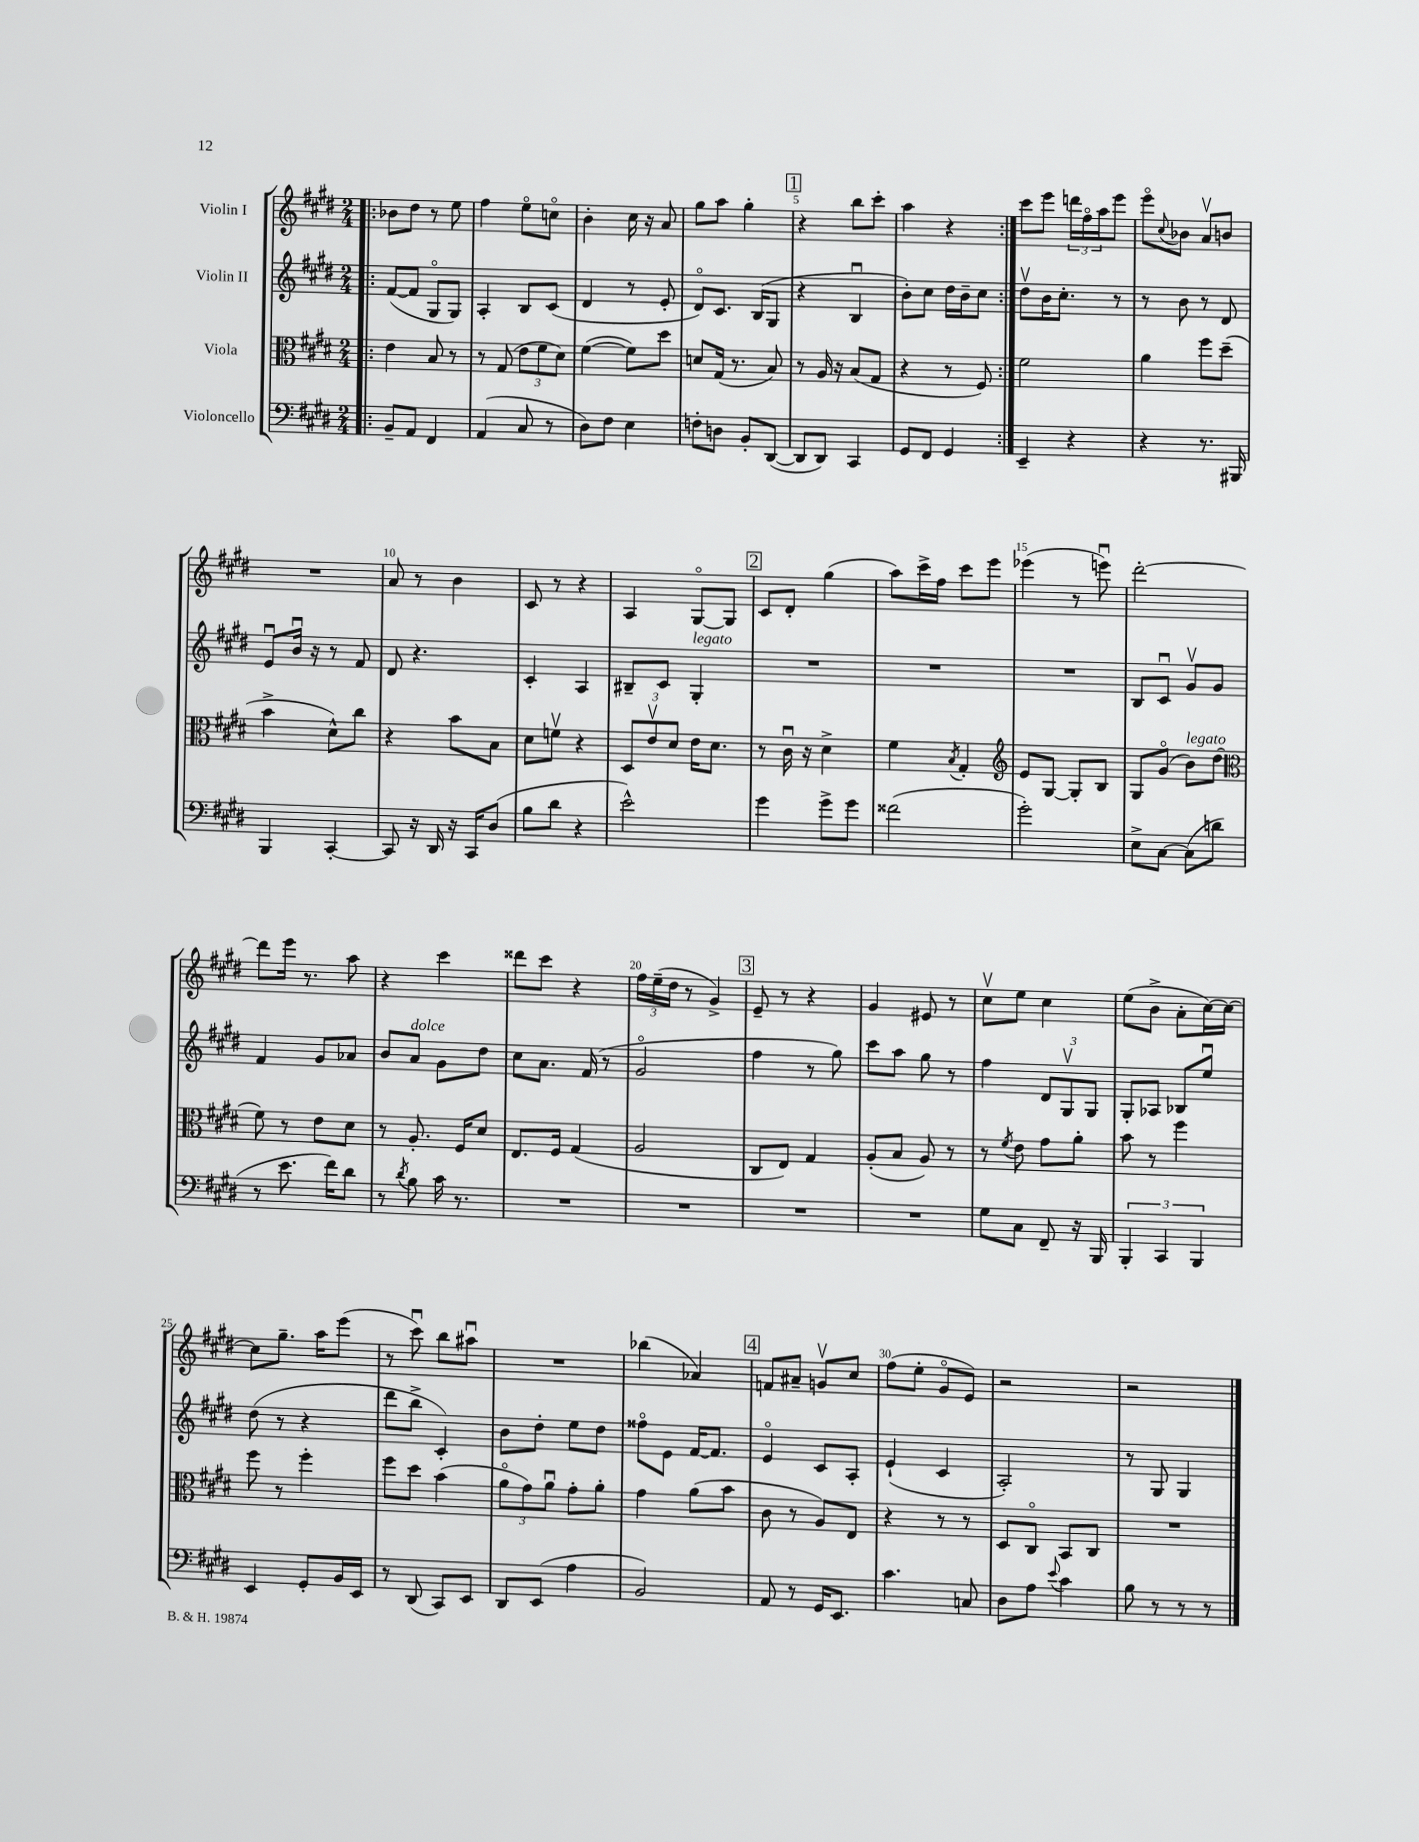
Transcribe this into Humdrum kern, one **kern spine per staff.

**kern	**kern	**kern	**kern
*part4	*part3	*part2	*part1
*staff4	*staff3	*staff2	*staff1
*I"Violoncello	*I"Viola	*I"Violin II	*I"Violin I
*clefF4	*clefC3	*clefG2	*clefG2
*k[f#c#g#d#]	*k[f#c#g#d#]	*k[f#c#g#d#]	*k[f#c#g#d#]
*M2/4	*M2/4	*M2/4	*M2/4
=1!|:	=1!|:	=1!|:	=1!|:
8BB~/L	4e\	([8f#/L	8b-X\L
8AA/J	.	8f#/J]	8dd#\J
4FF#/	8B/	8G#/L	8r
.	8r	8G#/J)	8ee\
=2	=2	=2	=2
(4AA/	8r	4A'/	4ff#\
.	(8G#/	.	.
8C#/	12e\L	8B/L	8ee\L
.	12f#\	.	.
8r	.	(8c#/J	8ccn\J
.	12d#\J)	.	.
=3	=3	=3	=3
8D#\L)	([4f#\	4d#/	4b'\
8F#\J	.	.	.
4E\	8f#\L])	8r	16cc#\
.	.	.	16r
.	8dd#\J	8e'/	8a/
=4	=4	=4	=4
8Fn'\L	8dn/L	8d#/L)	8gg#\L
8Dn\J	(16G#/Jk	8.c#/J	8aa\J
.	8.r	.	.
8BB'/L	.	.	4gg#'\
.	.	(16B/KL	.
([8DD#/J	8B/)	8G#/J	.
!!LO:REH:place=s1:t=1
=5	=5	=5	=5
8DD#/L]	8r	4r	4r
8DD#/J)	16A/	.	.
.	16r	.	.
4CC#/	(8B/L	4Bu/	8bb\L
.	8G#/J	.	8ccc#'\J
=6	=6	=6	=6
8GG#/L	4r	8b'\L)	4aa\
8FF#/J	.	8cc#\J	.
4GG#/	8r	16dd#\LL	4r
.	.	16b~\J	.
.	8F#/)	8cc#\J	.
=7:|!	=7:|!	=7:|!	=7:|!
4EE~/	2f#\	8dd#v\L	8ccc#\L
.	.	16b\K	8eee\J
.	.	8.cc#'\J	.
4r	.	.	24dddn\LL
.	.	.	24ff#\
.	.	.	24aa\J
.	.	8r	8eee\J
=8	=8	=8	=8
4r	4a\	8r	8eee\L
.	.	.	8qqcc#/
.	.	8b\	8b-X\J
8.r	8ff#\L	8r	8av/L
.	(8dd#~\J	8d#/	8bn/J
16BBB#X/	.	.	.
!!LO:LB:g=z
=9	=9	=9	=9
4BBB/	4b^\	8eu/L	2r
.	.	16bu/Jk	.
.	.	16r	.
[4CC#'/	8d#^^\L)	8r	.
.	8cc#\J	8f#/	.
=10	=10	=10	=10
8CC#/]	4r	8d#/	8a/
16r	.	4.r	8r
16DD#/	.	.	.
16r	8b\L	.	4b\
16CC#/KL	.	.	.
(8D#/J	8B\J	.	.
=11	=11	=11	=11
8B\L	8d#\L	4c#'/	8c#/
8d#\J	8fnv\J	.	8r
4r	4r	4A/	4r
=12	=12	=12	=12
2e^^\)	12D#/L	8B#X~/L	4A/
.	12ev/	.	.
.	.	8c#/J	.
.	12d#/J	.	.
!	!	!LO:TX:a:i:t=legato	!
.	16e\KL	4G#'/	[8G#/L
.	8.d#\J	.	.
.	.	.	8G#/J]
!!LO:REH:place=s1:t=2
=13	=13	=13	=13
4g#\	8r	2r	8c#/L
.	16c#u\	.	8d#'/J
.	16r	.	.
8g#^\L	4d#^\	.	(4gg#\
8g#\J	.	.	.
=14	=14	=14	=14
(2f##X\	4f#\	2r	8aa\L)
.	.	.	16ccc#^\L
.	.	.	16ff#\JJ
.	8qB/	.	.
.	4G#'/	.	8ccc#\L
.	.	.	8eee\J
=15	=15	=15	=15
*	*clefG2	*	*
2g#'\)	8e/L	2r	(4eee-X\
.	[8G#/J	.	.
.	8G#'/L]	.	8r
.	8B/J	.	8eeenu\)
=16	=16	=16	=16
8E^\L	8G#/L	8B/L	[2ddd#'\
[8C#\J	(8g#/J	8c#u/J	.
!	!LO:TX:a:i:t=legato	!	!
(8C#\L]	8b\L)	8g#v/L	.
8dn\J	(8dd#\J	8g#/J	.
!!LO:LB:g=z
=17	=17	=17	=17
*	*clefC3	*	*
8r	8f#\)	4f#/	8ddd#\L]
8.e\	8r	.	16eee\Jk
.	.	.	8.r
.	8e\L	8g#/L	.
16f#\KL)	.	.	.
8d#\J	8d#\J	8a-X/J	8aa\
=18	=18	=18	=18
8r	8r	8b/L	4r
8qd#/	.	.	.
!	!	!LO:TX:a:i:t=dolce	!
8B\	8.A'/	8a/J	.
16c#\	.	8g#\L	4ccc#\
8.r	16F#/KL	.	.
.	8d#/J	8dd#\J	.
=19	=19	=19	=19
2r	8.E/L	8cc#\L	8ddd##X\L
.	.	8.a\J	8ccc#\J
.	16F#/Jk	.	.
.	(4G#/	.	4r
.	.	(16f#/	.
.	.	8r	.
=20	=20	=20	=20
2r	2A/	2g#/	24ff#\LL
.	.	.	(24ee~\
.	.	.	24dd#\JJ
.	.	.	8r
.	.	.	4g#^/)
!!LO:REH:place=s1:t=3
=21	=21	=21	=21
2r	8C#/L	4ff#\	8e~/
.	8E/J)	.	8r
.	4G#/	8r	4r
.	.	8gg#\)	.
=22	=22	=22	=22
2r	(8A'/L	8ccc#\L	4g#/
.	8B/J	8aa\J	.
.	8A/)	8gg#\	8e#X/
.	8r	8r	8r
=23	=23	=23	=23
8G#\L	8r	4ff#\	8cc#v\L
.	8qf#/	.	.
8C#\J	8e\	.	8ee\J
8FF#~/	8g#\L	12d#/L	4cc#\
.	.	12G#v/	.
16r	8a'\J	.	.
.	.	12G#/J	.
16BBB/	.	.	.
=24	=24	=24	=24
6BBB'/	8b\	8G#'/L	(8ee\L
.	8r	8A-X/J	8b^\J
6CC#/	.	.	.
.	4ff#\	8B-X/L	8a'\L
6BBB/	.	.	.
.	.	8eeu/J	[16cc#\L)
.	.	.	16cc#\JJ_
!!LO:LB:g=z
=25	=25	=25	=25
4EE/	8ff#\	(8dd#\	8cc#\L]
.	8r	8r	8.gg#~\J
8GG#'/L	4ff#'\	4r	.
.	.	.	16aa\KL
16BB/L	.	.	(8eee\J
16EE/JJ	.	.	.
=26	=26	=26	=26
8r	8ff#\L	8ddd#\L	8r
(8DD#/	8dd#\J	8bb^\J	8ccc#u\)
8CC#/L)	(4b\	4c#'/)	8bb\L
8EE/J	.	.	8aa#Xu\J
=27	=27	=27	=27
8DD#/L	12a\L	8b\L	2r
.	12g#\)	.	.
(8EE/J	.	8dd#'\J	.
.	12au\J	.	.
4A\	8g#'\L	8ee\L	.
.	8a'\J	8dd#\J	.
=28	=28	=28	=28
2BB/)	4g#\	8ff##X\L	(4bb-X\
.	.	8e\J	.
.	(8a\L	[16f#/KL	4a-X/)
.	.	8.f#/J]	.
.	8b\J	.	.
!!LO:REH:place=s1:t=4
=29	=29	=29	=29
8AA/	8c#\	4e/	8fn/L
8r	8r	.	8a#X~/J
16GG#/KL	8A/L)	8c#/L	8gnv/L
8.EE/J	.	.	.
.	8E/J	8A'/J	8cc#/J
=30	=30	=30	=30
4.c#\	4r	(4e`/	(8ff#\L
.	.	.	8ee'\J
.	8r	4c#/	8g#/L
8Cn/	8r	.	8e/J)
=31	=31	=31	=31
8D#\L	8D#/L	2A'/)	2r
8A\J	8C#/J	.	.
8qqe/	.	.	.
4c#\	8BB/L	.	.
.	8C#/J	.	.
=32	=32	=32	=32
8B\	2r	8r	2r
8r	.	8G#/	.
8r	.	4G#/	.
8r	.	.	.
==	==	==	==
*-	*-	*-	*-
